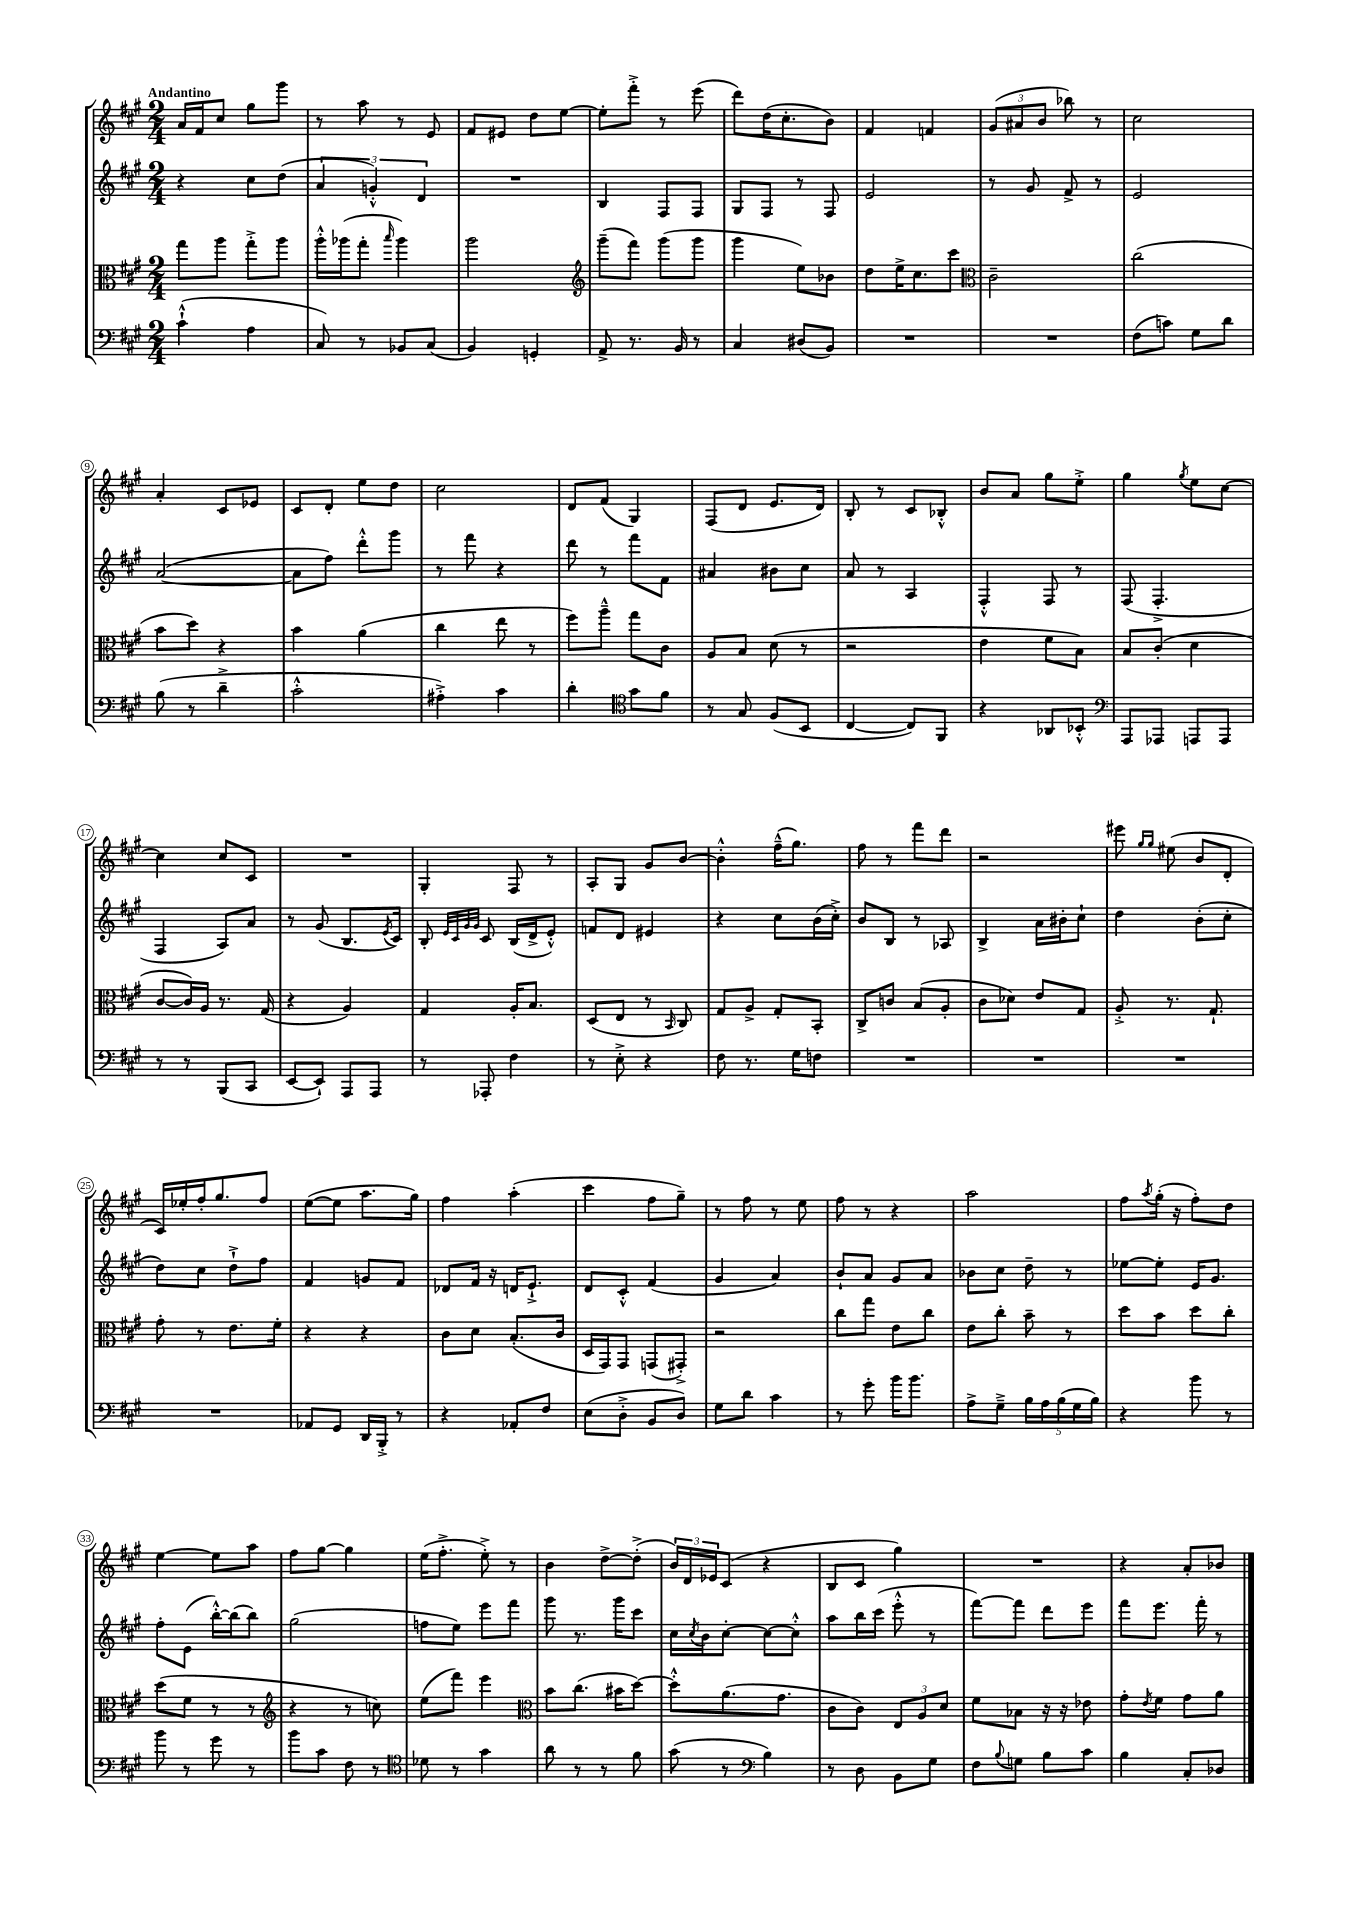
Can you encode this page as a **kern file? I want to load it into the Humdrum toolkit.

**kern	**kern	**kern	**kern
*staff4	*staff3	*staff2	*staff1
*clefF4	*clefC3	*clefG2	*clefG2
*k[f#c#g#]	*k[f#c#g#]	*k[f#c#g#]	*k[f#c#g#]
*M2/4	*M2/4	*M2/4	*M2/4
(4c#`^^	8gg#	4r	16a
.	.	.	16f#
.	8aa	.	8cc#
4A	8gg#'^	8cc#	8gg#
.	8aa	(8dd	8ggg#
=	=	=	=
8C#)	16aa'^^	6a	8r
.	(16aa-	.	.
8r	8gg#'	.	8aa
.	.	6g'^^)	.
.	16qqbb	.	.
8BB-	4aa-)	.	8r
.	.	6d	.
(8C#	.	.	8e
=	=	=	=
4BB)	2aa	2r	8f#
.	.	.	8e#
4GG'	.	.	8dd
.	.	.	[8ee
=	=	=	=
*	*clefG2	*	*
8AA^	(8ggg#~	4B	8ee']
8.r	8fff#)	.	8fff#'^
.	(8ggg#	8F#	8r
16BB	.	.	.
8r	8ggg#	8F#	(8eee
=	=	=	=
4C#	4ggg#	8G#	8ddd)
.	.	8F#	(16dd
.	.	.	8.cc#'
(8D#	8ee)	8r	.
8BB)	8b-	8F#	8b)
=	=	=	=
2r	8dd	2e	4f#
.	16ee^	.	.
.	8.cc#	.	.
.	.	.	4f
.	8ccc#	.	.
=	=	=	=
*	*clefC3	*	*
2r	2c#~	8r	(12g#
.	.	.	12a#
.	.	8g#	.
.	.	.	12b
.	.	8f#^	8bb-)
.	.	8r	8r
=	=	=	=
(8F#	(2cc#	2e	2cc#
8c)	.	.	.
8G#	.	.	.
8d	.	.	.
=	=	=	=
(8B	8b	([2a	4a'
8r	8dd)	.	.
4d~^	4r	.	8c#
.	.	.	8e-
=	=	=	=
2c#'^^	4b	8a]	8c#
.	.	8ff#)	8d'
.	(4a	8ddd'^^	8ee
.	.	8ggg#	8dd
=	=	=	=
4A#'^)	4cc#	8r	2cc#
.	.	8fff#	.
4c#	8ee	4r	.
.	8r	.	.
=	=	=	=
4d'	8ff#)	8ddd	8d
.	8aa~^^	8r	(8f#
*clefC4	*	*	*
8g#	8gg#	8fff#	4G#)
8f#	8c#	8f#	.
=	=	=	=
8r	8A	4a#	(8F#
8G#	8B	.	8d
(8F#	(8d	8b#	8.e
8BB	8r	8cc#	.
.	.	.	16d)
=	=	=	=
[4C#	2r	8a	8B'
.	.	8r	8r
8C#])	.	4A	8c#
8FF#	.	.	8B-'^^
=	=	=	=
4r	4e	4F#'^^	8b
.	.	.	8a
8AA-	8f#	8F#	8gg#
8BB-'^^	8B)	8r	8ee'^
=	=	=	=
*clefF4	*	*	*
8AAA	8B	(8F#	4gg#
8AAA-	(8c#'	4.F#'^	.
.	.	.	8qgg#
8AAA	4d	.	8ee
8AAA	.	.	[8cc#
=	=	=	=
8r	[8c#	4F#	4cc#]
8r	16c#])	.	.
.	16A	.	.
(8BBB	8.r	8A)	8cc#
8CC#	.	8a	8c#
.	(16G#	.	.
=	=	=	=
[8EE	4r	8r	2r
8EE`])	.	(8g#	.
8AAA	4A)	8.B	.
8AAA	.	.	.
.	.	8qe	.
.	.	16c#)	.
=	=	=	=
8r	4G#	8B'	4G#'
.	.	32qqe	.
.	.	32qqc#	.
.	.	32qqg#	.
.	.	32qqg#	.
8AAA-'	.	8c#	.
4F#	16A'	(16B	8F#
.	8.B	16d^	.
.	.	8e'^^)	8r
=	=	=	=
8r	(8D	8f	8A'
8E'^	8E	8d	8G#
4r	8r	4e#	8g#
.	16qqBB	.	.
.	8C#)	.	[8b
=	=	=	=
8F#	8G#	4r	4b'^^]
8.r	8A^	.	.
.	8G#'	8cc#	(16ff#~^^
16G#	.	.	8.gg#)
8F	8BB'	(16b	.
.	.	16cc#'^)	.
=	=	=	=
2r	8C#^	8b	8ff#
.	8c	8B	8r
.	(8B	8r	8fff#
.	8A'	8A-	8ddd
=	=	=	=
2r	8c#	4B^	2r
.	8d-)	.	.
.	8e	16a	.
.	.	16b#'	.
.	8G#	8cc#`	.
=	=	=	=
2r	8A'^	4dd	8eee#
.	.	.	16qqgg#
.	.	.	16qqgg#
.	8.r	.	(8ee#
.	.	(8b'	8b
.	8.G#`	.	.
.	.	8cc#'	8d'
=	=	=	=
2r	8g#'	8dd)	16c#)
.	.	.	16ee-'
.	8r	8cc#	16ff#'
.	.	.	8.gg#
.	8.e	8dd`^	.
.	.	8ff#	8ff#
.	16f#'	.	.
=	=	=	=
8AA-	4r	4f#	([8ee
8GG#	.	.	8ee]
16DD	4r	8g	8.aa
16BBB'^	.	.	.
8r	.	8f#	.
.	.	.	16gg#)
=	=	=	=
4r	8c#	8d-	4ff#
.	8d	16f#	.
.	.	16r	.
8AA-'	(8.B'	16d	(4aa'
.	.	8.e`^	.
8F#	.	.	.
.	16c#	.	.
=	=	=	=
(8E	16D	8d	4ccc#
.	16GG#)	.	.
8D'^	8GG#	8c#'^^	.
8BB	(8GG	(4f#	8ff#
8D)	8GG#'^)	.	8gg#~)
=	=	=	=
8G#	2r	4g#	8r
8d	.	.	8ff#
4c#	.	4a)	8r
.	.	.	8ee
=	=	=	=
8r	8cc#	8b`	8ff#
8g#'	8gg#	8a	8r
16b	8e	8g#	4r
8.b	.	.	.
.	8cc#	8a	.
=	=	=	=
8A^	8e	8b-	2aa
8G#~^	8cc#'	8cc#	.
20B	8b~	8dd~	.
20A	.	.	.
(20B	.	.	.
.	8r	8r	.
20G#	.	.	.
20B)	.	.	.
=	=	=	=
4r	8dd	[8ee-	8ff#
.	.	.	8qaa
.	8b	8ee-']	(16gg#'
.	.	.	16r
8b	8dd	16e	8ff#')
.	.	8.g#	.
8r	8cc#'	.	8dd
=	=	=	=
8b	(8dd	8ff#'	[4ee
8r	8f#	(8e	.
8g#	8r	[16bb'^^)	8ee]
.	.	(16bb]	.
8r	8r	8bb)	8aa
=	=	=	=
*	*clefG2	*	*
8b	4r	(2gg#	8ff#
8c#	.	.	[8gg#
8F#	8r	.	4gg#]
8r	8cc)	.	.
=	=	=	=
*clefC4	*	*	*
8d-	(8ee	8ff	(16ee
.	.	.	8.ff#'^
8r	8fff#)	8ee)	.
4g#	4eee	8eee	8ee'^)
.	.	8fff#	8r
=	=	=	=
*	*clefC3	*	*
8a	8b	8ggg#	4b
8r	(8.cc#	8.r	.
8r	.	.	[8dd^
.	16b#	16ggg#	.
8f#	[8dd)	8ccc#	(8dd'^]
=	=	=	=
(8g#	8dd'^^]	16cc#	24b)
.	.	.	24d
.	.	8qcc#	.
.	.	16b	.
.	.	.	24e-
8r	(8.a	[8cc#'	(8c#
*clefF4	*	*	*
4B)	.	8cc#_	4r
.	8.g#	.	.
.	.	8cc#'^^]	.
=	=	=	=
8r	8c#	8aa	8B
8D	8c#)	16bb	8c#
.	.	(16ccc#	.
8BB	12E	8eee'^^	4gg#)
.	12A	.	.
8G#	.	8r	.
.	12d	.	.
=	=	=	=
8F#	8f#	[8fff#)	2r
8qqB	.	.	.
8G	8B-	8fff#]	.
8B	16r	8ddd	.
.	16r	.	.
8c#	8e-	8eee	.
=	=	=	=
4B	8g#'	8fff#	4r
.	8qe	.	.
.	8f#	8.eee	.
8C#'	8g#	.	8a'
.	.	16fff#'	.
8D-	8a	8r	8b-
==	==	==	==
*-	*-	*-	*-
